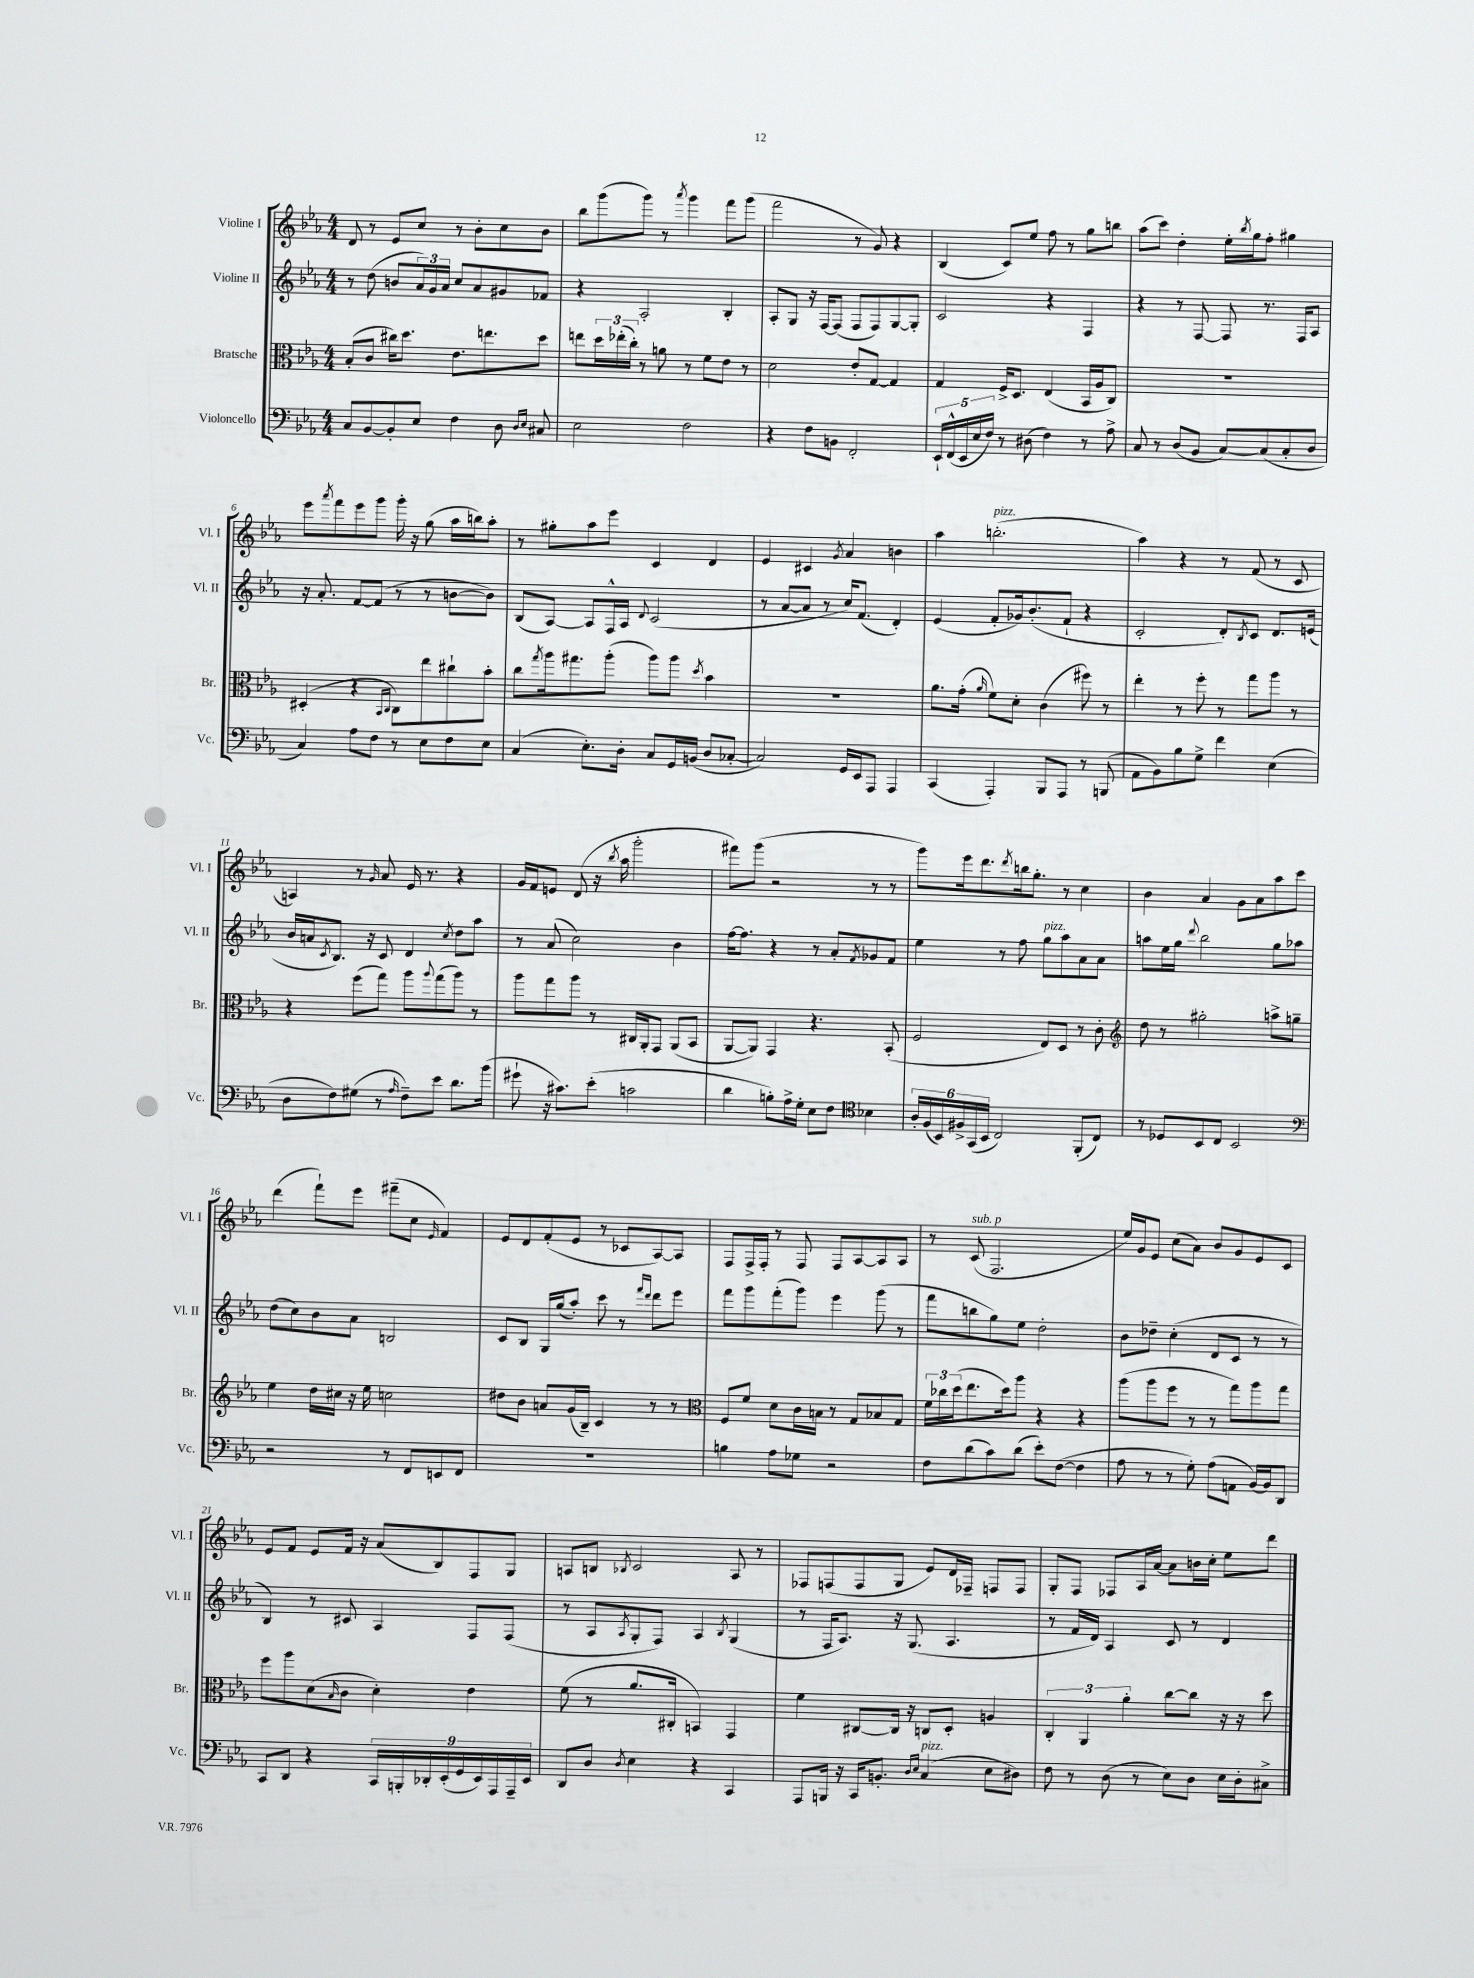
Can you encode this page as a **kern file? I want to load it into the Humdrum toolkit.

**kern	**kern	**kern	**kern
*part4	*part3	*part2	*part1
*staff4	*staff3	*staff2	*staff1
*I"Violoncello	*I"Bratsche	*I"Violine II	*I"Violine I
*I'Vc.	*I'Br.	*I'Vl. II	*I'Vl. I
*clefF4	*clefC3	*clefG2	*clefG2
*k[b-e-a-]	*k[b-e-a-]	*k[b-e-a-]	*k[b-e-a-]
*M4/4	*M4/4	*M4/4	*M4/4
=1	=1	=1	=1
8C/L	(8B-'/L	8r	8d/
[8BB-/	8c/J	(8dd\	8r
8BB-'/]	16cc#X\KL)	8bn/L	8e-/L
.	8.dd\J	.	.
8E-/J	.	24a-/L)	8cc/J
.	.	24g/	.
.	.	24a-/JJ	.
4F\	8.e-\L	8cc/L	8r
.	.	8a-/	8b-'\L
.	8.een\	.	.
8D\	.	8g#X/	8cc\
16qqD/LL	.	.	.
16qqE-/JJ	.	.	.
8C#X/	8dd\J	8f-X/J	8b-\J
=2	=2	=2	=2
2E-\	8een\L	4r	8bb-\L
.	24dd\L	.	(8ggg\
.	(24ee-X'\	.	.
.	24cc'\JJ)	.	.
.	8r	2A-'/	8ggg\J)
.	8an\	.	8r
.	.	.	8qaaa-/
2F\	8r	.	4ggg\
.	8f\L	.	.
.	8e-\J	4B-'/	8fff\L
.	8r	.	(8ggg\J
=3	=3	=3	=3
4r	2d\	8A-'/L	2fff\
.	.	8G/J	.
8F\L	.	16r	.
.	.	[16F/KL	.
8BBn\J	.	(8F/J]	.
2FF'/	8e-'/L	8F/L	8r
.	[8G/J	8F/)	8g/)
.	4G/]	[8G/	4r
.	.	8G'/J]	.
=4	=4	=4	=4
20EE-`/LL	4G/	2c/	(4B-/
(20FF^^/	.	.	.
20EE-/	.	.	.
20E-/	.	.	.
20F/JJ)	.	.	.
8r	16F^/KL	.	8c/L)
.	8.D/J	.	.
(8D#X\	.	.	8ee-/J
4F\)	(4E-/	4r	8ff\
.	.	.	8r
8r	16BB-/LL	4F/	8gg\L
.	16A-/J	.	.
8A-^\	8C/J)	.	8bbn\J
=5	=5	=5	=5
8C/	1r	4r	(8aa-\L
8r	.	.	8ccc\J)
(8D/L	.	8r	4dd'\
8BB-/J	.	[8F/	.
[8C/L)	.	8F/]	16ee-'\LL
.	.	.	8qbb-/
.	.	.	16gg\J
(8C/]	.	8.r	8ff'\J
8C'/	.	.	4gg#X\
.	.	16F/KL	.
8D/J	.	8A-/J	.
!!LO:LB:g=z
=6	=6	=6	=6
4C/)	(4D#X'/	16r	8eee-\L
.	.	8.a-'/	.
.	.	.	8qaaa-/
.	.	.	8fff\
8A-\L	4r	[8f/L	8eee-\
8F\J	.	(8f/J]	8ggg\J
.	16qqBB-/LL	.	.
.	16qqC/JJ	.	.
8r	8C\L)	8r	16ggg'\
.	.	.	16r
8E-\L	8ee-\	8r	(8gg\
8F\	8cc#X`\	[8bn\L	16aa-\LL
.	.	.	16bbn\J)
8E-\J	8b-'\J	8b\J])	8aa-'\J
=7	=7	=7	=7
(4C/	8cc\L	(8B-/L	8r
.	8qgg/	.	.
.	16aa-\k	[8A-/J)	8gg#X'\L
.	8.gg#X\	.	.
8.E-'\L)	.	8A-/L]	8aa-\
.	(8aa-'\J	16F^^/L	8eee-\J
16D'\Jk	.	16A-/JJ	.
.	.	8qqd/	.
8C/L	8aa-\L)	(2c/	4c/
16GG/L	8aa-\J	.	.
(16BBn/JJ	.	.	.
.	8qdd/	.	.
8D/L	4b-\	.	4d/
[8C-X'/J	.	.	.
=8	=8	=8	=8
2C-/])	1r	8r	4e-/
.	.	[8a-/L	.
.	.	8a-/J]	4c#X/
.	.	8r	.
.	.	.	8qg/
16GG/LL	.	16cc/KL)	4a-/
16EE-/J	.	(8.f/J	.
8AAA-/J	.	.	.
4AAA-/	.	4d'/)	4bn\
=9	=9	=9	=9
(4CC/	8.a-\L	(4e-/	4aa-\
.	(16g'\Jk	.	.
.	16qqa-/	.	.
!	!	!	!LO:TX:a:i:t=pizz.
4AAA-'/)	8f\L)	8f'/L	(2.bbn'\
.	8d'\J	16g-X/k)	.
.	.	(8.b-'/	.
8BBB-/L	(4c\	.	.
8AAA-/J	.	8f`/J	.
8r	8ff#X\)	4r	.
(8BBBn/	8r	.	.
=10	=10	=10	=10
8AA-\L	4ee-'\	2c'/	4aa-\)
8BB-\)	.	.	.
8B-\	8r	.	4r
8G^\J	8ff'\	.	.
4f\	8r	8d'/L)	8r
.	.	8qB-/	.
.	8gg\L	8c/J	(8f/
(4E-\	8aa-\J	8.d/L	8r
.	8r	.	8c/
.	.	(16en/Jk	.
!!LO:LB:g=z
=11	=11	=11	=11
8D\L	4r	16b-/LL	4An/)
.	.	16an/J	.
.	.	8qc/	.
8F\)	.	8.B-/J)	.
(8G#X\J	(8ff\L	.	8r
.	.	16r	.
.	.	.	16qqg/
8r	8gg\J)	8c/	8a-/
16qqA-/	.	.	.
8F~\L)	8aa-\L	4d/	16e-/
.	.	.	8.r
.	8qqaa-/	.	.
8e-\J	(8gg\	.	.
.	.	8qcc/	.
8.d\L	8aa-\J)	8dd\L	4r
.	8r	8aa-\J	.
(16b-\Jk	.	.	.
=12	=12	=12	=12
8g#X`\	8aa-\L	8r	16g/LL
.	.	.	16f/J
16r	8gg\	(8a-/	8en/J
8.c#X\L)	.	.	.
.	8aa-\J	2cc\)	(8d/
(8e-'\J	8r	.	16r
.	.	.	8qbb-/
.	.	.	16aa-\
2cn\	16C#X/LL	.	2ggg'\
.	16AA-'/J	.	.
.	8GG/J	.	.
.	(8AA-/L	4b-\	.
.	8BB-/J	.	.
=13	=13	=13	=13
4d\	[8AA-/L	[16ff\KL	8fff#X\L)
.	.	8.ff\J]	.
.	8AA-/J])	.	(8ggg\J
8Bn'\L)	4GG/	4r	2r
16A-^\L	.	.	.
16G'\JJ	.	.	.
8E-\L	4.r	8r	.
8F\J	.	8a-'/L	.
*clefC4	*	*	*
.	.	8qf/	.
4B-X\	.	8g-X/	8r
.	(8BB-'/	8f/J	8r
=14	=14	=14	=14
24A-'/LL	2F/	4ee-\	8ggg\L)
(24F/	.	.	.
24BB-/)	.	.	.
24F#X^/	.	.	16eee-\k
(24GG/	.	.	.
.	.	.	8.ddd\
24BB-/JJ	.	.	.
2C/)	.	8r	.
.	.	.	8qddd/
.	.	8ff\	16bbn\k
.	.	.	8.gg'\J
!	!	!LO:TX:a:i:t=pizz.	!
.	8E-/L)	8gg\L	.
.	8D/J	8aa-\	8r
(8FF'/L	8r	8a-\	4cc\
8C/J)	8c'\	8a-\J	.
=15	=15	=15	=15
*	*clefG2	*	*
8r	8dd\	8aan\L	4b-\
8D-X/L	8r	16ee-\L	.
.	.	16gg\JJ	.
.	.	8qqddd/	.
8BB-/	2gg#X'\	2bb-\	4a-/
8C/J	.	.	.
2BB-/	.	.	8g\L
.	.	.	8a-\
.	8aan^\L	8gg\L	8aa-\
.	8ggn~\J	8aa-X\J	8ccc\J
!!LO:LB:g=z
=16	=16	=16	=16
*clefF4	*	*	*
2r	4ee-\	(8dd\L	(4ddd\
.	.	8cc\)	.
.	16dd\LL	8b-\	8fff`\L)
.	16cc#X\JJ	.	.
.	16r	8a-\J	8eee-\J
.	16ee-\	.	.
8r	2ccn\	2Bn/	(8fff#X~\L
8FF/L	.	.	8cc\J
.	.	.	16qqe-/
8EEn/	.	.	4f/)
8FF/J	.	.	.
=17	=17	=17	=17
1r	8dd#X\L	8c/L	8e-/L
.	8b-\J	8B-/J	8d/
.	8an/L	16G/LL	(8f'/
.	.	(16gg/J	.
.	(16g/L	8aa-'/J)	8e-/J
.	16B-~/JJ)	.	.
.	4c/	8ccc\	8r
.	.	8r	8c-X/L
.	.	16qqfff/LL	.
.	.	16qqddd/JJ	.
.	8r	8ddd\L	[8A-/)
.	8r	8eee-\J	8A-/J]
=18	=18	=18	=18
*	*clefC3	*	*
4Bn\	8F/L	8fff\L	8F/L
.	8f/J	8ggg\	16F^/L
.	.	.	16F'/JJ
8A-\L	8d\L	(8fff'\	8r
8G-X\J	16c\L	8ggg\J)	8F/
.	16Bn\JJ	.	.
2r	8r	4eee-\	8F/L
.	8G/L	.	[8A-/
.	8B-X/	(8ggg\	8A-/]
.	8G/J	8r	8A-/J
=19	=19	=19	=19
8F\L	24f\LL	8fff\L	8r
.	24cc-X\	.	.
.	(24dd\J	.	.
!	!	!	!LO:TX:a:i:t=sub. p
(8d\	8.ee-\	8bbn\	(8c/
8c\)	.	8gg\)	2.F/
.	16dd\k)	.	.
(8d\J	8aa-\J	8ee-\J	.
8e-'\L)	4r	2dd'\	.
([8F\J	.	.	.
4F\]	4r	.	.
=20	=20	=20	=20
8A-\	(8aa-\L	8b-\L	16ee-/LL)
.	.	.	16g/J
8r	8aa-\	8dd-X~\J	8e-/J
8r	8ff\J	(4cc'\	(8cc\L
8G'\)	8r	.	8a-\J)
(8A-\L	8r	8d/L	8b-/L
8AAn\J	8gg\L)	8c/J	8g/
[16BB-/LL)	8aa-\	8r	8e-/
16BB-/J]	.	.	.
8DD/J	8gg\J	8r	8c/J
!!LO:LB:g=z
=21	=21	=21	=21
8CC/L	8ff\L	4B-/)	8e-/L
8DD/J	8aa-\	.	8f/J
4r	(8d\	8r	8e-/L
.	16qqB-/	.	.
.	8c\J	8c#X/	16f/Jk
.	.	.	16r
18CC/LL	4d'\)	4A-/	(8a-/L
18BBBn'/	.	.	.
18DD-X'/	.	.	.
.	.	.	8B-/)
(18EE-'/	.	.	.
18GG/	.	.	.
.	4e-\	8F/L	8F/
18EE-/)	.	.	.
18AAA-/	.	.	.
.	.	(8F/J	8G/J
18AAA-~/	.	.	.
18EE-/JJ	.	.	.
=22	=22	=22	=22
8DD/L	(8f\	8r	8An/L
8D/J	8r	8A-/L	8Bn/J
8qD/	.	8qA-/	8qB-X/
4E-\	8.a-/L	8G'/	2c/
.	.	8F/J)	.
.	16C#X'/Jk	.	.
4r	4BBn/)	4A-/	.
.	.	8qB-/	.
4CC/	4GG/	(4G/	8A/
.	.	.	8r
=23	=23	=23	=23
8AAA-/L	4f\	8r	8F-X/L
16BBBn/Jk	.	16F/KL	(8Fn/
16r	.	8.A-/J)	.
16CC/KL	[8C#X/L	.	8F/
8.BBn'/J	.	.	.
.	16C#/Jk]	16r	8G/J
.	16r	(8.G/	.
16qqD/LL	.	.	.
16qqE-/JJ	.	.	.
!LO:TX:a:i:t=pizz.	!	!	!
(4C/	8Cn/L	.	8e-/L)
.	8D'/J	4.A-/	16d/L
.	.	.	16F-X~/JJ
8E-\L	4An/	.	8Fn/L
8D#X\J)	.	.	8F/J
=24	=24	=24	=24
8F\	6C'/	8r	8G'/L
8r	.	16f/LL	8F/J
.	6AA-/	.	.
.	.	16d/JJ)	.
(8D\	.	4A-/	8F-X/L
.	6a-'\	.	.
8r	.	.	16A-/L
.	.	.	[16a-/JJ
8E-\L)	[8cc\L	8c/	8a-\L]
8D\J	8cc\J]	8r	16bn\L
.	.	.	16cc'\JJ
16E-\LL	16r	4d/	8ee-\L
16D'\J	16r	.	.
8C#X^\J	8dd\	.	8ddd\J
==	==	==	==
*-	*-	*-	*-
